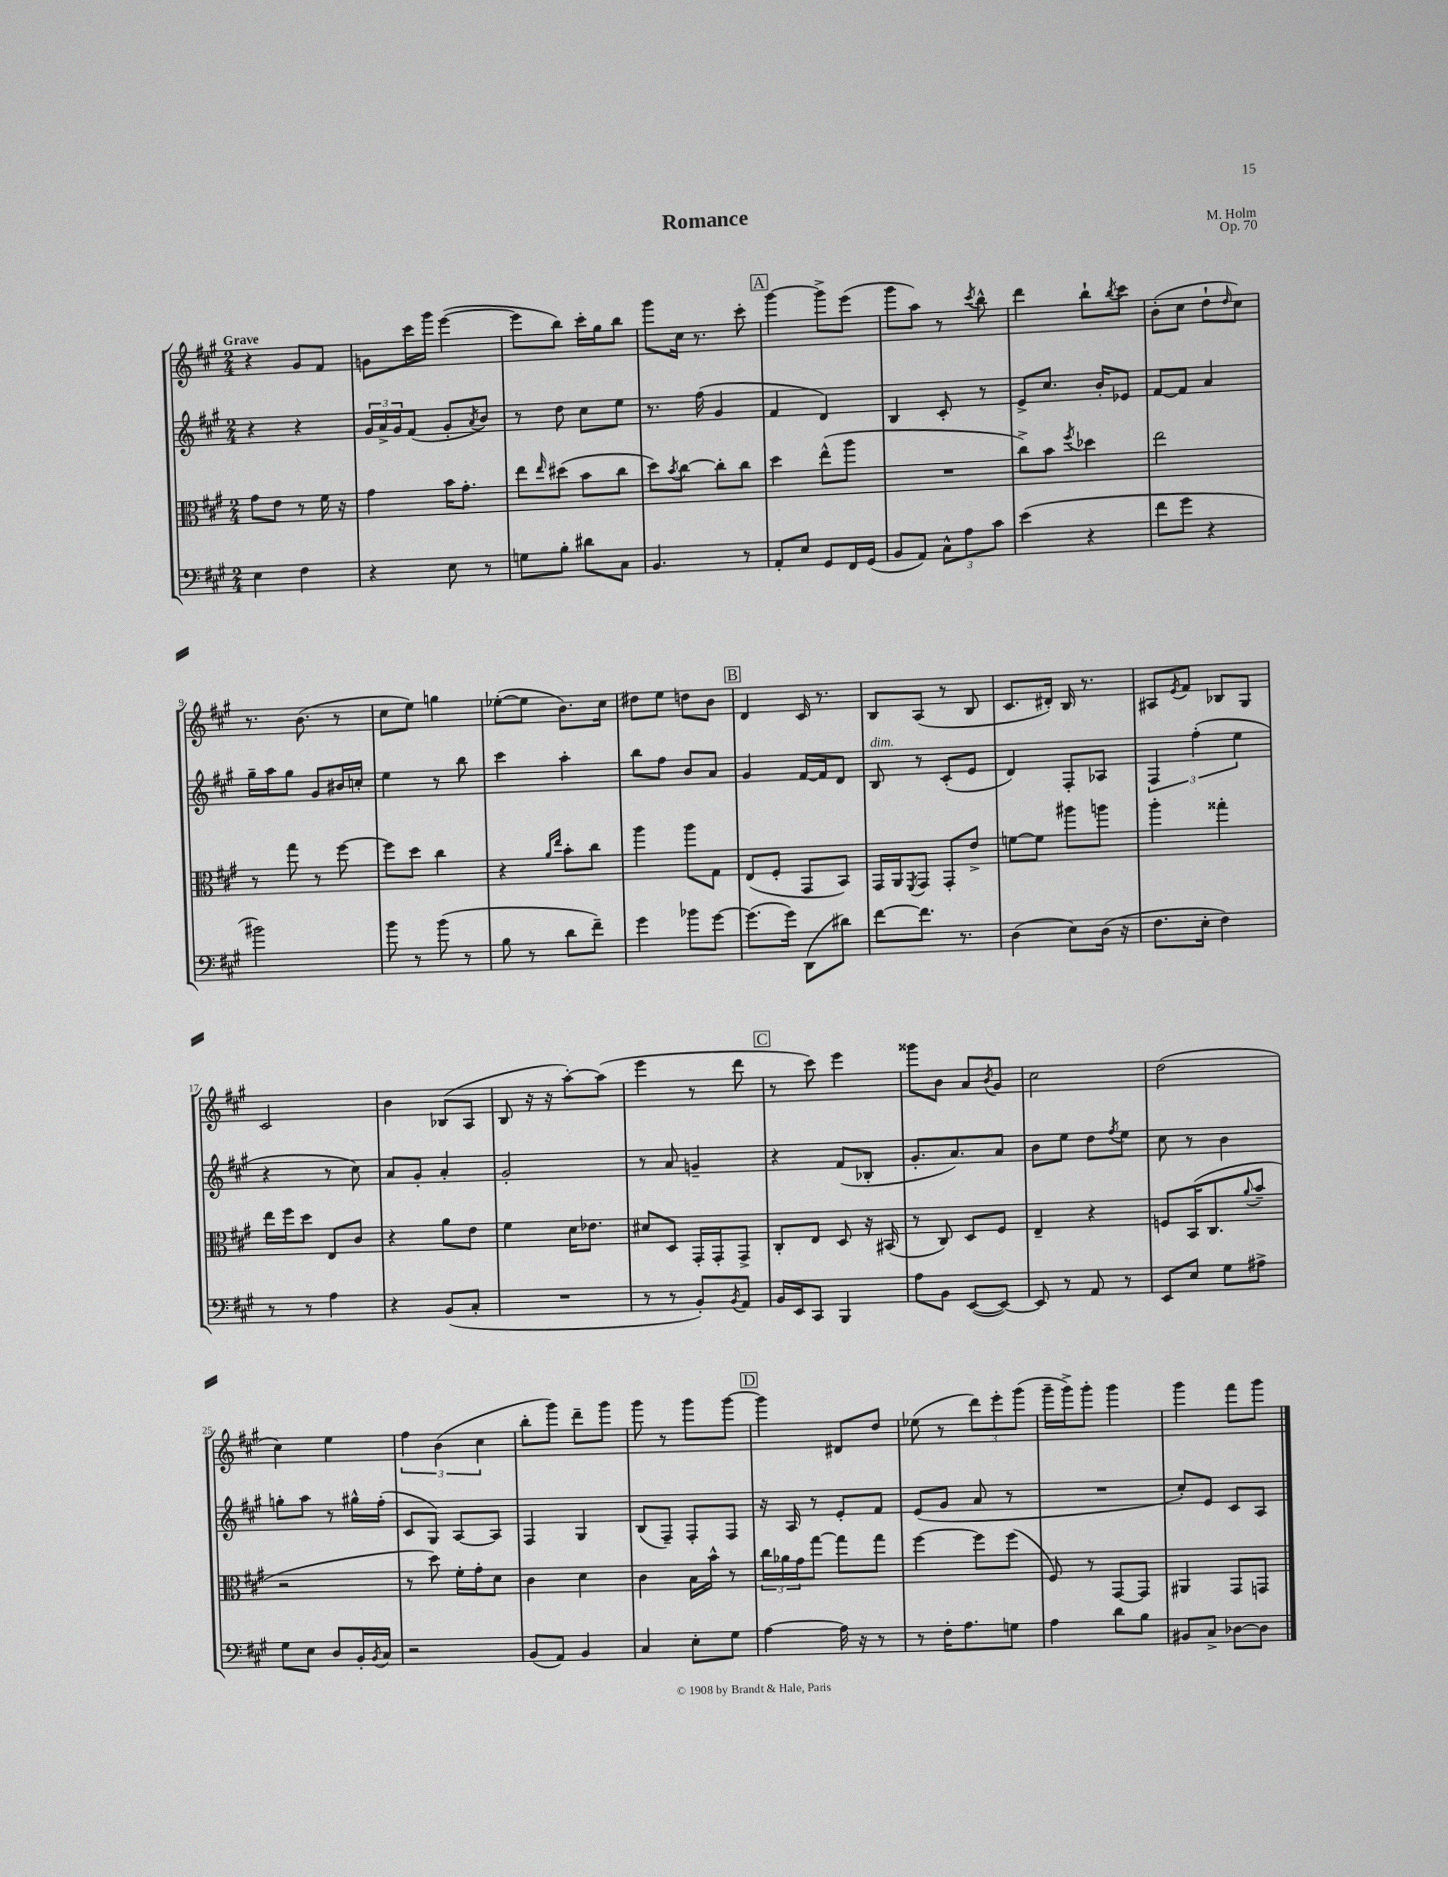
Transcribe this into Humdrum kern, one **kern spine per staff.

**kern	**kern	**kern	**kern
*staff4	*staff3	*staff2	*staff1
*clefF4	*clefC3	*clefG2	*clefG2
*k[f#c#g#]	*k[f#c#g#]	*k[f#c#g#]	*k[f#c#g#]
*M2/4	*M2/4	*M2/4	*M2/4
4E	8g#	4r	4r
.	8e	.	.
4F#	8r	4r	8g#
.	16f#	.	8f#
.	16r	.	.
=	=	=	=
4r	4g#	24g#	8g
.	.	24a^	.
.	.	24g#	.
.	.	(8f#	16ccc#
.	.	.	16ggg#
8E	16b	8g#'	([4eee
.	8.g#'	.	.
.	.	8qa	.
8r	.	8b)	.
=	=	=	=
8G	8ee	8r	8eee]
.	16qqee	.	.
8B'	(8dd#	8dd	8bb)
8d#	8b	8cc#	16ccc#'
.	.	.	16gg#
8C#	8cc#	8ee	8bb
=	=	=	=
4.BB	8dd)	8.r	8ggg#
.	8qb	.	.
.	[8cc#	.	16cc#
.	.	(16ff#	8.r
.	8cc#']	4g#	.
8r	8cc#	.	8ccc#'
=	=	=	=
8AA'	4dd	4f#	[4ggg#
8E	.	.	.
8GG#	(8ee^^	4d)	8ggg#^]
16FF#	8aa	.	(8eee
(16GG#	.	.	.
=	=	=	=
8BB	2r	4B	8ggg#
8AA)	.	.	8aa)
12C#^^	.	8c#'	8r
12A	.	.	.
.	.	.	8qccc#
.	.	8r	8bb^^
12c#	.	.	.
=	=	=	=
(4e	8cc#^)	8e^	4ddd
.	8b	8.cc#	.
.	8qff#	.	.
4r	4dd-	.	8bb`
.	.	16b'	.
.	.	.	8qbb
.	.	8e-	8ccc#
=	=	=	=
8f#	2ee	[8f#	(8b'
8g#	.	8f#]	8cc#
4r	.	4a	8dd`
.	.	.	16qqdd
.	.	.	8cc#)
=	=	=	=
2b#)	8r	16gg#~	8.r
.	.	16aa	.
.	8gg#	8gg#	.
.	.	.	(8.b
.	8r	8g#	.
.	[8ff#	16b#	8r
.	.	16cc'	.
=	=	=	=
8b	8ff#]	4ee	8cc#
8r	8dd	.	8ee)
(8b	4cc#	8r	4gg
8r	.	8bb	.
=	=	=	=
8B	4r	4ccc#	([8ee-'
8r	.	.	8ee-]
.	16qqa	.	.
.	16qqee	.	.
8d	8b'	4aa'	8.b)
8f#~)	8cc#	.	.
.	.	.	16cc#
=	=	=	=
4g#	4aa	8bb	8dd#
.	.	8ff#	8ee
8b-	8aa	8b	8dd
[8g#	8G#	8a	8b
=	=	=	=
(8.g#]	(8E	4g#	4d
.	8F#'	.	.
16g#)	.	.	.
(8DD	8GG#	[16f#	16c#
.	.	16f#]	8.r
8d#)	8BB)	8d	.
=	=	=	=
[8f#	16GG#	8B	8B
.	16AA	.	.
.	8qFF#	.	.
8.f#]	8GG#	8r	(8A
.	8GG#'	(8c#'	8r
8.r	.	.	.
.	8e^	8e	8B
=	=	=	=
(4D	[8f	4d)	8.c#
.	8f]	.	.
.	.	.	16d#')
8E)	8aa#	8F#'	16B
.	.	.	8.r
(16D	8aa	8A-	.
16r	.	.	.
=	=	=	=
8.F#	4aa'	6F#	8A#
.	.	.	8qe
.	.	.	8f#
.	.	(6ff#'	.
16E'	.	.	.
4F#)	4gg##'	.	8B-
.	.	6ee	.
.	.	.	8G#
=	=	=	=
8r	16ee	4r	2c#
.	16ff#	.	.
8r	8dd	.	.
4A	8E	8r	.
.	8c#	8cc#)	.
=	=	=	=
4r	4r	8a	4b
.	.	8g#'	.
(8BB	8a	4a'	(8B-
8C#'	8e	.	8A
=	=	=	=
2r	4f#	2g#'	8B
.	.	.	16r
.	.	.	16r
.	16d	.	[8aa')
.	8.e-	.	.
.	.	.	(8aa]
=	=	=	=
8r	8d#	8r	4eee
8r	8D	8a	.
8BB')	16GG#'	4g~	8r
.	16GG#'	.	.
8qBB	.	.	.
8AA	8GG#^	.	8ddd
=	=	=	=
16BB	8C#'	4r	8r
16EE	.	.	.
8CC#	8E	.	8ccc#)
4BBB	8D	(8f#	4eee
.	16r	8B-'	.
.	(16BB#	.	.
=	=	=	=
8A	8r	8.g#'	8ggg##
8BB	8C#)	.	8b
.	.	8.a)	.
([8EE	8D	.	8a
.	.	.	8qb
8EE_)	8F#	8a	8g#
=	=	=	=
8EE]	4E~	8b	2cc#
8r	.	8ee	.
8AA	4r	8dd	.
.	.	8qff#	.
8r	.	8ee	.
=	=	=	=
8EE	8F	8cc#	(2dd
8E	(16BB	8r	.
.	8.C#	.	.
8G#	.	4b	.
.	8qqa	.	.
8A#^	8b~	.	.
=	=	=	=
8G#	2r	8gg'	4cc#)
8E	.	8aa	.
8D	.	8r	4ee
16BB'	.	16gg#^^	.
8qBB	.	.	.
16C#	.	(16ff#'	.
=	=	=	=
2r	8r	8c#	6ff#
.	8dd)	8G#)	.
.	.	.	(6b
.	16f#'	[8A	.
.	16g#'	.	.
.	.	.	6cc#
.	8d	8A]	.
=	=	=	=
(8BB	4c#	4F#	8bb'
8AA)	.	.	8ggg#)
4BB	4d	4G#	8ddd~
.	.	.	8ggg#
=	=	=	=
4C#	4c#	(8B	8ggg#
.	.	8F#~)	8r
8E'	16B	8F#'	8ggg#
.	16b^^	.	.
8G#	8r	8F#	[8ggg#
=	=	=	=
[4A	24cc#	16r	4ggg#]
.	24a-	.	.
.	.	16A	.
.	24g#	.	.
.	[8gg#	8r	.
16A]	8gg#]	8e'	8d#
16r	.	.	.
8r	8gg#	8f#	8dd
=	=	=	=
8r	[4ff#	(8e	(8ee-
16F#'	.	8g#	8r
8.A	.	.	.
.	8ff#]	8a	12ddd)
.	.	.	12eee'
8G	(8ff#	8r	.
.	.	.	(12ggg#
=	=	=	=
4A	8F#)	2r	16ggg#~
.	.	.	16ggg#^)
.	8r	.	8ggg#'
8d	[8GG#	.	4ggg#
8B	8GG#]	.	.
=	=	=	=
8BB#	4AA#	8cc#')	4ggg#
8C#^	.	8e	.
[8D-	8GG#	8c#	8fff#
8D-]	8GG	8A	8ggg#
==	==	==	==
*-	*-	*-	*-
